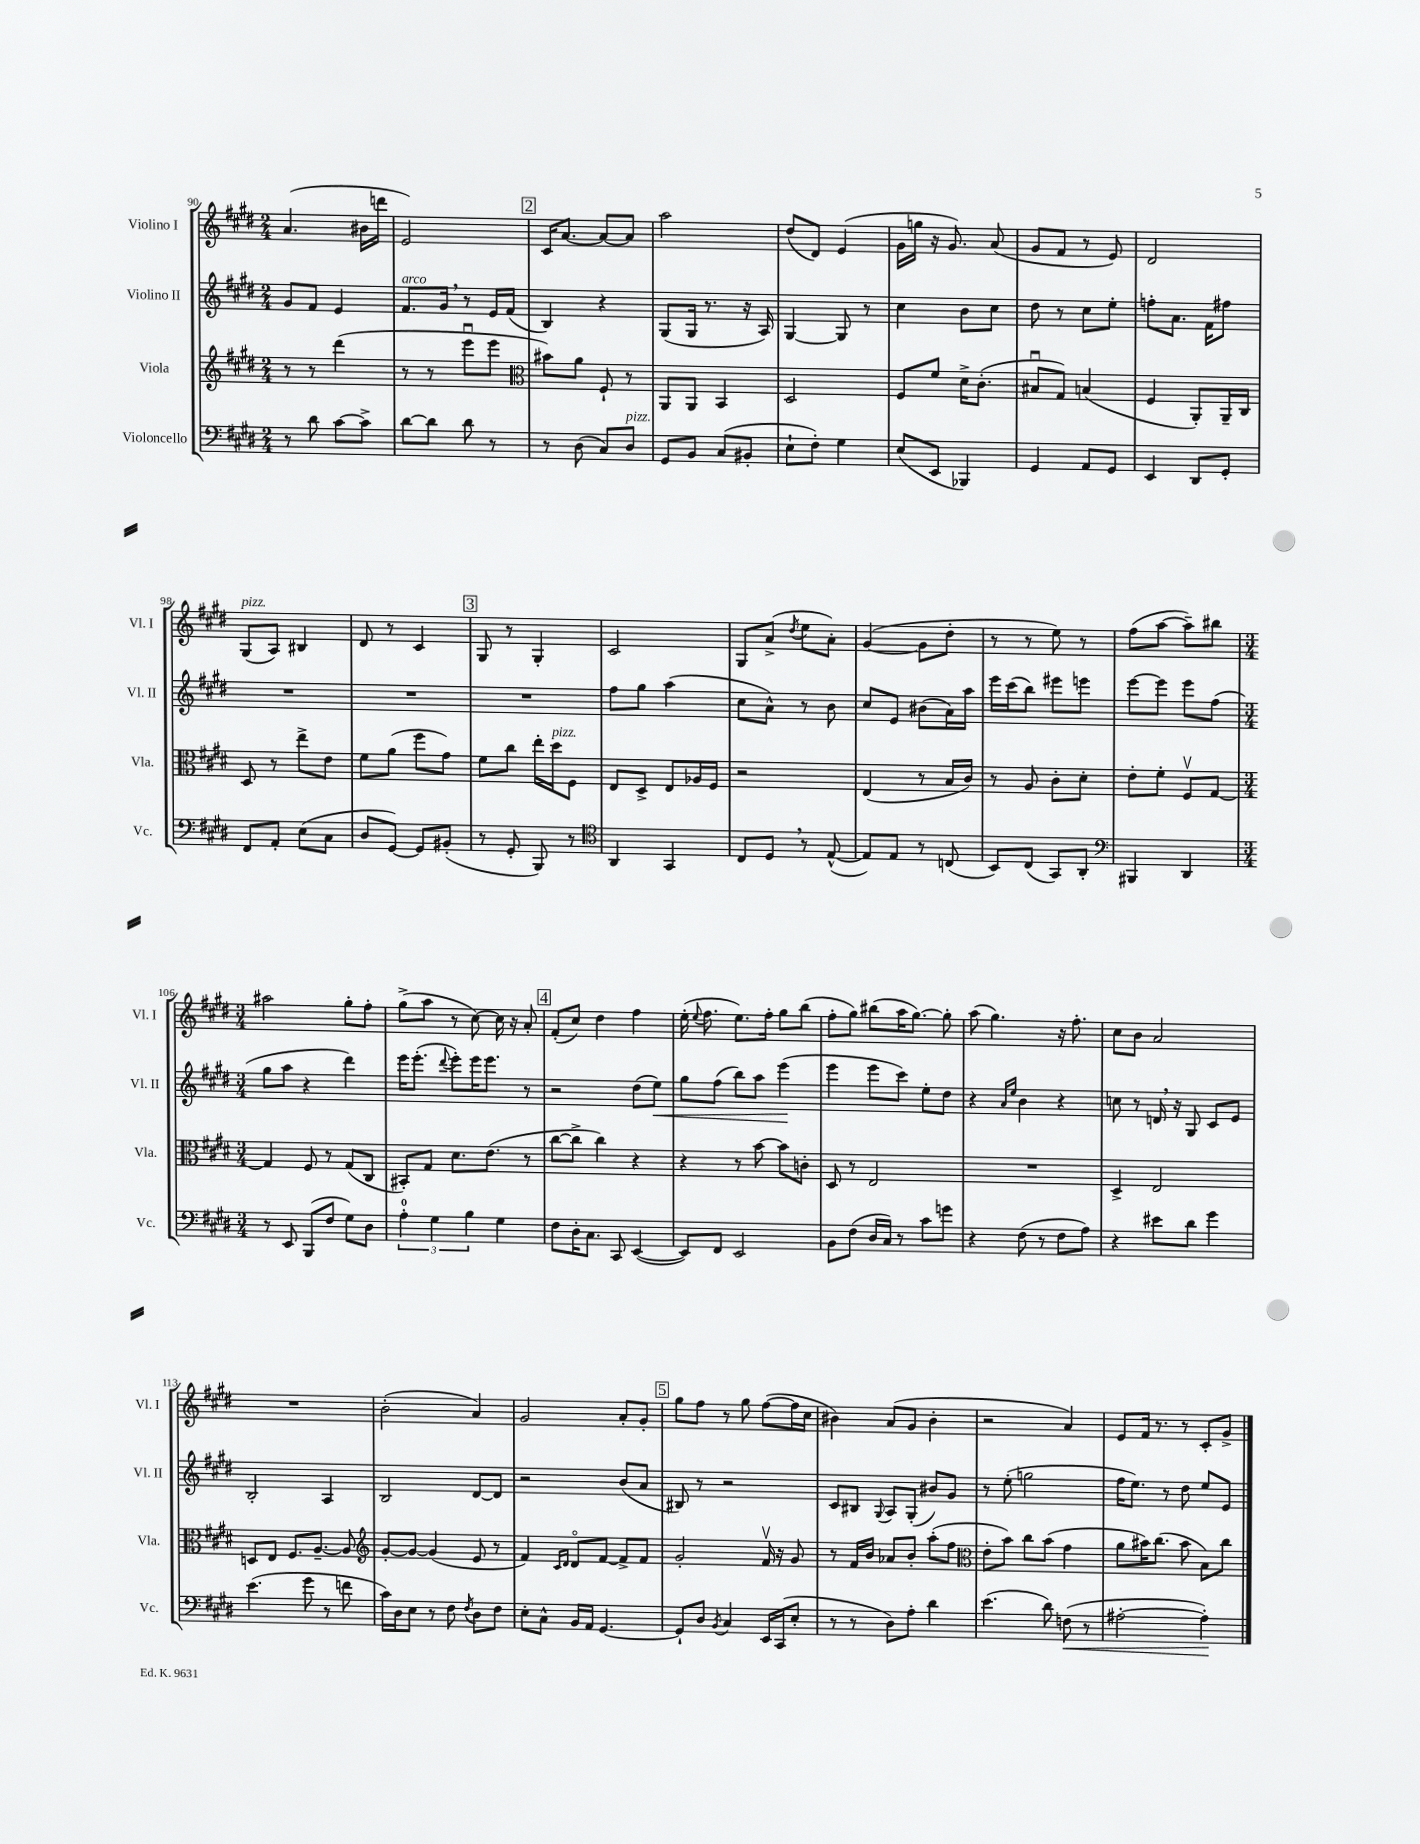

**kern	**kern	**kern	**kern
*staff4	*staff3	*staff2	*staff1
*clefF4	*clefG2	*clefG2	*clefG2
*k[f#c#g#d#]	*k[f#c#g#d#]	*k[f#c#g#d#]	*k[f#c#g#d#]
*M2/4	*M2/4	*M2/4	*M2/4
8r	8r	8g#/L	(4.a/
8d#\	8r	8f#/J	.
[8c#\L	(4ddd#\	4e/	.
8c#^\]J	.	.	16b#\LL
.	.	.	16ddd\JJ
=	=	=	=
[8d#\L	8r	8.f#/L	2e/)
8d#\]J	8r	.	.
.	.	16g#/Jk	.
8d#\	8eeeu\L	8r	.
8r	8eee\J	16e/LL	.
.	.	(16f#/JJ	.
=	=	=	=
*	*clefC3	*	*
8r	8b#\L)	4B/)	16c#/LK
.	.	.	[8.a/J
(8D#\	8a\J	.	.
8C#/L)	8F#`/	4r	8a/_L
8D#/J	8r	.	8a/]J
=	=	=	=
8GG#/L	8AA/L	(8G#/L	2aa\
8BB/J	8AA/J	16G#/Jk	.
.	.	8.r	.
(8C#/L	4BB/	.	.
8BB#'/J	.	16r	.
.	.	16A/)	.
=	=	=	=
8E`\L	2D#/	[4G#/	(8dd#/L
8F#'\J)	.	.	8d#/J)
4G#\	.	8G#/]	(4e/
.	.	8r	.
=	=	=	=
(8E/L	8F#/L	4cc#\	16g#\LL
.	.	.	16gg\JJ
8EE/J	8f#/J	.	16r
.	.	.	8.g#/)
4BBB-/)	16d#^\LK	8b\L	.
.	(8.c#'\J	.	.
.	.	8cc#\J	(8a/
=	=	=	=
4GG#/	8B#u/L	8dd#\	8g#/L
.	8G#/J)	8r	8f#/J
8AA/L	(4B/	8cc#\L	8r
8GG#/J	.	8ee'\J	8e/)
=	=	=	=
4EE/	4F#/	8ff'\L	2d#/
.	.	8.a\J	.
8DD#/L	8AA'/L)	.	.
.	.	16f#\LK	.
8GG#'/J	16AA~/L	8ff#\J	.
.	16C#/JJ	.	.
=	=	=	=
8FF#/L	8D#/	2r	(8G#/L
8AA'/J	8r	.	8A/J)
(8E\L	8ee^\L	.	4B#/
8C#\J	8e\J	.	.
=	=	=	=
8D#/L	8f#\L	2r	8d#/
[8GG#/J)	(8a\J	.	8r
8GG#/]L	8ff#\L	.	4c#/
(8BB#'/J	8g#\J)	.	.
=	=	=	=
8r	8f#\L	2r	8G#/
8GG#'/	8cc#\J	.	8r
8BBB/)	16ee'\LL	.	4G#'/
.	16dd#\J	.	.
8r	8F#\J	.	.
=	=	=	=
*clefC4	*	*	*
4AA/	8E/L	8ff#\L	2c#/
.	8D#^/J	8gg#\J	.
4GG#/	8E/L	(4aa\	.
.	16A-/L	.	.
.	16F#/JJ	.	.
=	=	=	=
8C#/L	2r	8cc#\L	8G#/L
8D#/J	.	8a^^\J)	(8a^/J
.	.	.	8qdd#/
8r	.	8r	8ee\L
([8E^^/	.	8b\	8a'\J)
=	=	=	=
8E/]L)	(4E/	8cc#/L	([4g#/
8E/J	.	8e/J	.
8r	8r	(8b#\L	8g#\]L
(8C/	16B/LL	16a\L)	8dd#'\J
.	16c#/JJ)	16aa\JJ	.
=	=	=	=
8BB/L)	8r	16eee\LL	8r
.	.	(16ccc#\J	.
(8C#/J	8A/	8bb\J)	8r
8GG#/L)	8c#'\L	8eee#\L	8ee\)
8AA'/J	8d#'\J	8eee\J	8r
=	=	=	=
*clefF4	*	*	*
4BBB#/	8e'\L	[8eee\L	(8ff#\L
.	8f#'\J	8eee\]J	[8aa\J
4DD#/	8F#v/L	8eee\L	8aa~\]L)
.	[8G#/J	(8ff#\J	8bb#\J
=	=	=	=
*M3/4	*M3/4	*M3/4	*M3/4
8r	4G#/]	8gg#\L	2aa#\
8EE/	.	8aa\J	.
(8BBB/L	8F#/	4r	.
8F#/J	8r	.	.
8G#\L)	(8G#/L	4ddd#\)	8gg#'\L
8D#\J	8C#/J	.	8ff#'\J
=	=	=	=
6A'\	8BB#'/L)	16eee\LK	(8gg#^\L
.	.	(8.eee'\J	.
.	8G#/J	.	8aa\J
6G#\	.	.	.
.	.	8qqddd#/	.
.	8.d#\L	8eee'\L)	8r
6B\	.	.	.
.	.	16eee\K	[8cc#\)
.	(8.e\J	8.eee\J	.
4G#\	.	.	16cc#\]
.	.	.	16r
.	8r	8r	8a'/
=	=	=	=
8F#\L	[8cc#\L	2r	(8f#'/L
16D#'\K	8cc#^\]J	.	8cc#/J)
8.C#\J	.	.	.
.	4cc#\)	.	4dd#\
8CC#/	.	.	.
([4EE/	4r	(8dd#\L	4ff#\
.	.	8ee\J)	.
=	=	=	=
8EE/]L)	4r	8gg#\L	(16ee'\
.	.	.	8qqee/
.	.	.	8.ff#\
8FF#/J	.	(8ff#\J	.
2EE/	8r	8bb\L)	8.ee\L)
.	[8b\	8aa\J	.
.	.	.	16ff#'\Jk
.	8b\]L	(4eee\	8gg#\L
.	8c'\J	.	(8bb\J
=	=	=	=
8BB\L	8D#/	4eee\	8ff#'\L
(8F#\J	8r	.	8gg#\J)
16D#/LL	2E/	8eee\L	(8bb#\L
16C#/JJ)	.	.	.
8r	.	8ccc#\J)	16aa\K
.	.	.	[8.gg#\J)
8c#\L	.	8ee'\L	.
8g\J	.	8dd#\J	8gg#'\]
=	=	=	=
4r	2.r	4r	(8aa\
.	.	.	4.gg#\)
.	.	16qqa/LL	.
.	.	16qqee/JJ	.
(8F#\	.	4b\	.
8r	.	.	.
8F#\L	.	4r	16r
.	.	.	8.ff#'\
8A\J)	.	.	.
=	=	=	=
4r	4D#^/	8cc\	8cc#\L
.	.	8r	8b\J
8e#\L	2E/	16d/	2a/
.	.	16r	.
8d#\J	.	8G#/	.
4g#\	.	8c#/L	.
.	.	8e/J	.
=	=	=	=
(4.e\	8D/L	2B'/	2.r
.	8E/J	.	.
.	8.F#/L	.	.
8g#\	.	.	.
.	[8.A~/J	.	.
8r	.	4A/	.
8f\	8A/]	.	.
=	=	=	=
*	*clefG2	*	*
16c#\LL)	[8g#'/L	2B/	(2b'\
16D#\J	.	.	.
8E\J	8g#/_J	.	.
8r	(4g#/]	.	.
8F#\	.	.	.
8qF#/	.	.	.
8D#\L	8e/	[8d#/L	4a/)
8F#\J	8r	8d#/]J	.
=	=	=	=
8E'\L	4f#/)	2r	2g#/
8C#^^\J	.	.	.
.	16qqc#/LL	.	.
.	16qqd#/JJ	.	.
16BB/LL	8d#o/L	.	.
16AA/JJ	.	.	.
[4.GG#/	[8f#/J	.	.
.	8f#^/]L	(8b/L	8a'/L
.	8f#/J	8a/J	8g#'/J
=	=	=	=
8GG#`/]L	2g#'/	8B#/)	8gg#\L
8D#/J	.	8r	8ff#\J
8qBB/	.	.	.
4C#/	.	2r	8r
.	.	.	8gg#\
16EE/LL	16f#v/	.	([8ff#\L
(16CC#/J	16r	.	.
8E'/J	8g#/	.	16ff#\]L
.	.	.	16cc#\JJ
=	=	=	=
8r	8r	8c#/L	4b#\)
8r	16f#/LL	8B#/J	.
.	16b/JJ	.	.
.	.	8qqG#/	.
8D#\L)	8a-/L	8A/L	(8a/L
8A'\J	8b'/J	(8G#'/J	8g#/J
4d#\	(8aa'\L	8b#/L)	4b#'\
.	8ff#\J	8g#/J	.
=	=	=	=
*	*clefC3	*	*
(4.e\	8e'\L	8r	2r
.	8b\J)	(8ee'\	.
.	8cc#\L	2gg\	.
8d#\)	(8b\J	.	.
(8F\	4g#\	.	4a/)
8r	.	.	.
=	=	=	=
[2A#'\	8a\L	16ff#\LK	8e/L
.	.	8.ee\J)	.
.	16b#\K)	.	16f#/Jk
.	(8.cc#\J	.	8.r
.	.	8r	.
.	8b#\	8dd#\	8r
4A#'\])	8B\L)	8ee/L	8c#'/L
.	8cc#\J	8e/J	8g#^/J
==	==	==	==
*-	*-	*-	*-
